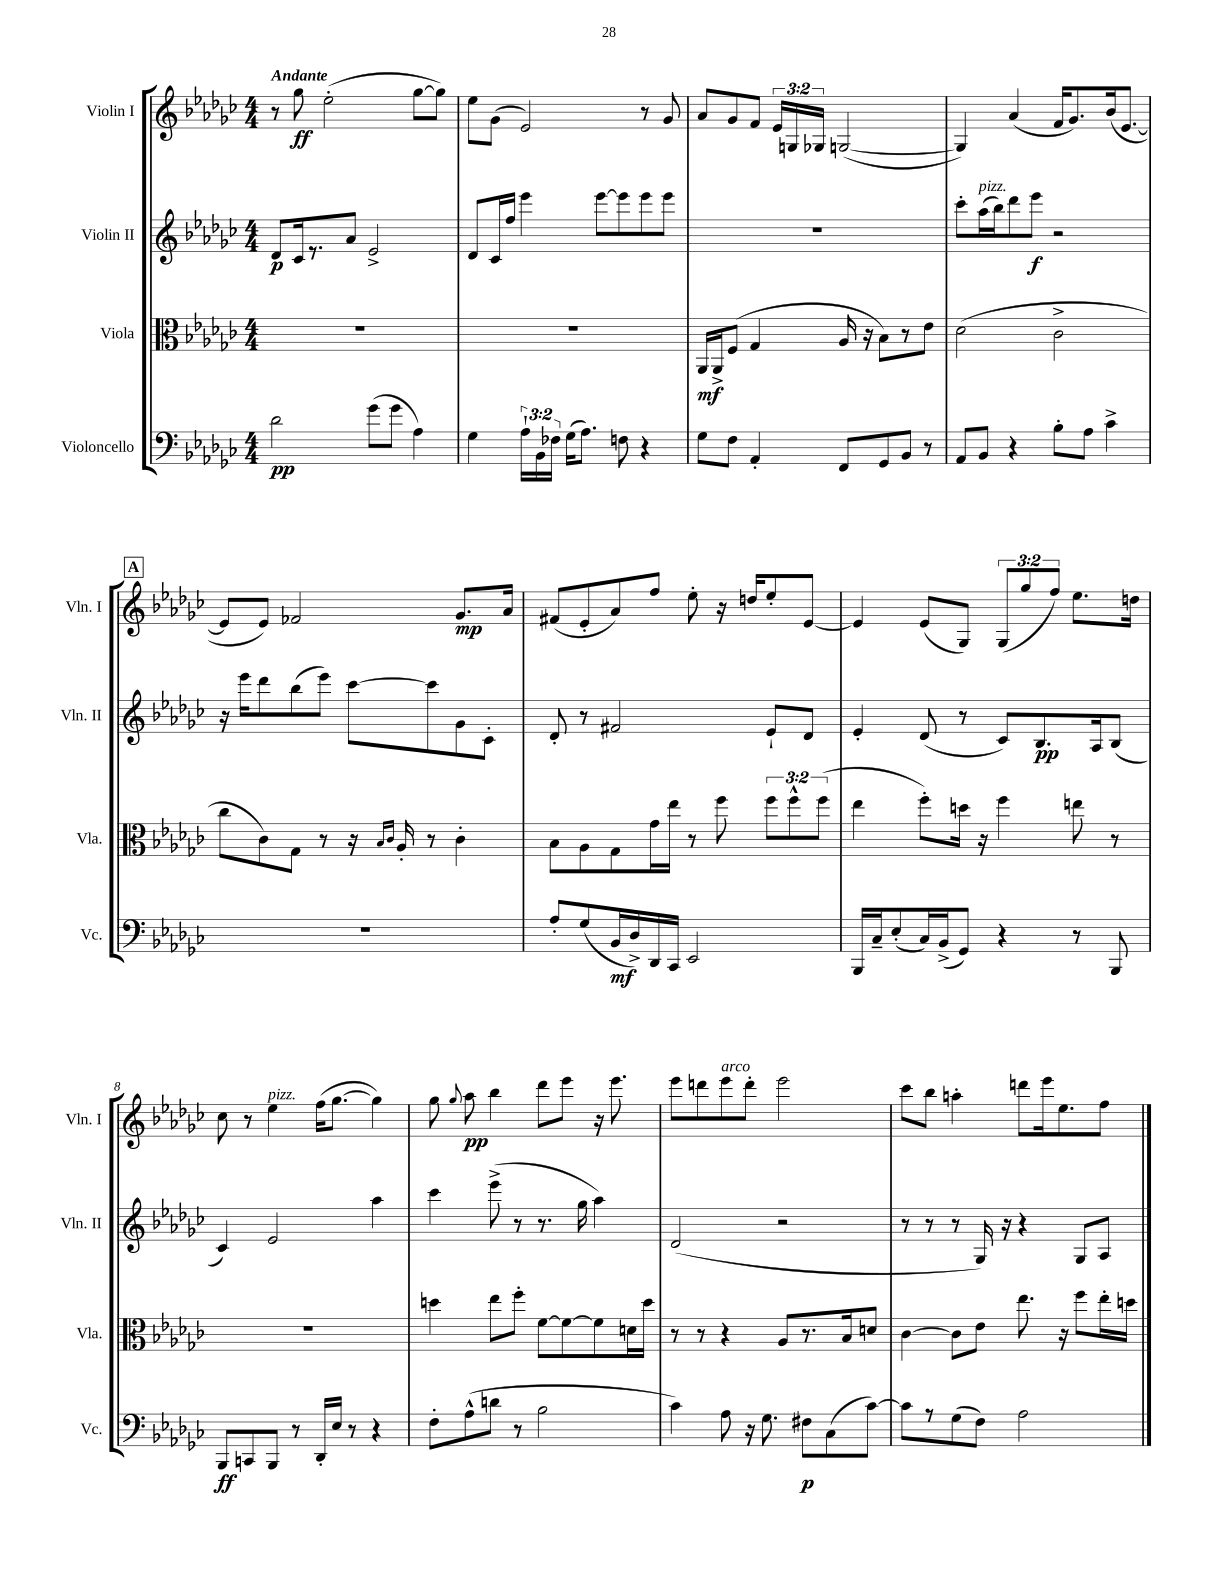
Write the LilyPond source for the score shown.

<<
\new StaffGroup <<
\new Staff = "s0" \with { instrumentName = "Violin I" shortInstrumentName = "Vln. I" } {
    \clef treble \key ges \major \numericTimeSignature \time 4/4 \override Staff.TupletNumber.text = #tuplet-number::calc-fraction-text \tempo "Andante"
    \autoBeamOff r8 ges''8\ff ees''2-.( ges''8[~ ges''8]) |
    ees''8[ ges'8]( ees'2) r8 ges'8 |
    aes'8[ ges'8 f'8] \tuplet 3/2 { ees'16[ g16 ges16] } g2~( |
    g4) aes'4( f'16[ ges'8.) bes'16( ees'8.]~ |
    \mark \markup { \box "A" } ees'8[ ees'8]) fes'2 ges'8.[\mp aes'16] |
    fis'8[( ees'8-. aes'8) f''8] ees''8-. r16 d''16[ ees''8-. ees'8]~ |
    ees'4 ees'8[( ges8]) \tuplet 3/2 { ges8[( ges''8 f''8]) } ees''8.[ d''16] |
    ces''8 r8 ees''4^\markup { \italic "pizz." } f''16[( ges''8.]~ ges''4) |
    ges''8 \appoggiatura { ges''8 } aes''8\pp bes''4 des'''8[ ees'''8] r16 ees'''8. |
    ees'''8[ d'''8 ees'''8^\markup { \italic "arco" } d'''8]-. ees'''2 |
    ces'''8[ bes''8] a''4-. d'''8[ ees'''16 ees''8. f''8] \bar "|." |
}
\new Staff = "s1" \with { instrumentName = "Violin II" shortInstrumentName = "Vln. II" } {
    \clef treble \key ges \major \numericTimeSignature \time 4/4
    \autoBeamOff des'8[\p ces'16 r8. aes'8] ees'2-> |
    des'8[ ces'16 f''16] ees'''4 ees'''8[~ ees'''8 ees'''8 ees'''8] |
    R1 |
    ces'''8[-. aes''16^\markup { \italic "pizz." }( bes''16) des'''8 ees'''8]\f r2 |
    \mark \markup { \box "A" } r16 ees'''16[ des'''8 bes''8( ees'''8]) ces'''8[~ ces'''8 ges'8 ces'8]-. |
    des'8-. r8 fis'2 ees'8[-! des'8] |
    ees'4-. des'8( r8 ces'8[) bes8.\pp aes16 bes8]( |
    ces'4) ees'2 aes''4 |
    ces'''4 ees'''8->( r8 r8. ges''16 aes''4) |
    des'2( r2 |
    r8 r8 r8 ges16) r16 r4 ges8[ aes8] \bar "|." |
}
\new Staff = "s2" \with { instrumentName = "Viola" shortInstrumentName = "Vla." } {
    \clef alto \key ges \major \numericTimeSignature \time 4/4 \override Staff.TupletNumber.text = #tuplet-number::calc-fraction-text
    \autoBeamOff R1 |
    R1 |
    aes,16[\mf aes,16-> f8]( ges4 aes16 r16 bes8[) r8 ees'8] |
    des'2( ces'2-> |
    \mark \markup { \box "A" } ces''8[ ces'8) ges8] r8 r16 \grace { bes16[ ces'16] } aes16-. r8 ces'4-. |
    bes8[ aes8 ges8 ges'16 ees''16] r8 f''8 \tuplet 3/2 { f''8[ f''8-^ f''8]( } |
    ees''4 f''8[-.) d''16] r16 f''4 e''8 r8 |
    r1 |
    d''4 ees''8[ f''8]-. f'8[~ f'8~ f'8 d'16 d''16] |
    r8 r8 r4 aes8[ r8. bes16 d'8] |
    ces'4~ ces'8[ ees'8] ees''8. r16 f''8[ ees''16-. d''16] \bar "|." |
}
\new Staff = "s3" \with { instrumentName = "Violoncello" shortInstrumentName = "Vc." } {
    \clef bass \key ges \major \numericTimeSignature \time 4/4 \override Staff.TupletNumber.text = #tuplet-number::calc-fraction-text
    \autoBeamOff des'2\pp ges'8[( ges'8] aes4) |
    ges4 \tuplet 3/2 { aes16[-! bes,16 fes16] } ges16[( aes8.]) f8 r4 |
    ges8[ f8] aes,4-. f,8[ ges,8 bes,8] r8 |
    aes,8[ bes,8] r4 bes8[-. aes8] ces'4-> |
    \mark \markup { \box "A" } R1 |
    aes8[-. ges8( bes,16\mf des16->) des,16 ces,16] ees,2 |
    bes,,16[ ces16-- ees8-.( ces16) bes,16->( ges,8]) r4 r8 bes,,8 |
    bes,,8[\ff c,8 bes,,8] r8 des,16[-. ees16] r8 r4 |
    f8[-. aes8-^( d'8] r8 bes2 |
    ces'4) aes8 r16 ges8. fis8[\p ces8( ces'8]~) |
    ces'8[ r8 ges8( f8]) aes2 \bar "|." |
}
>>
>>
